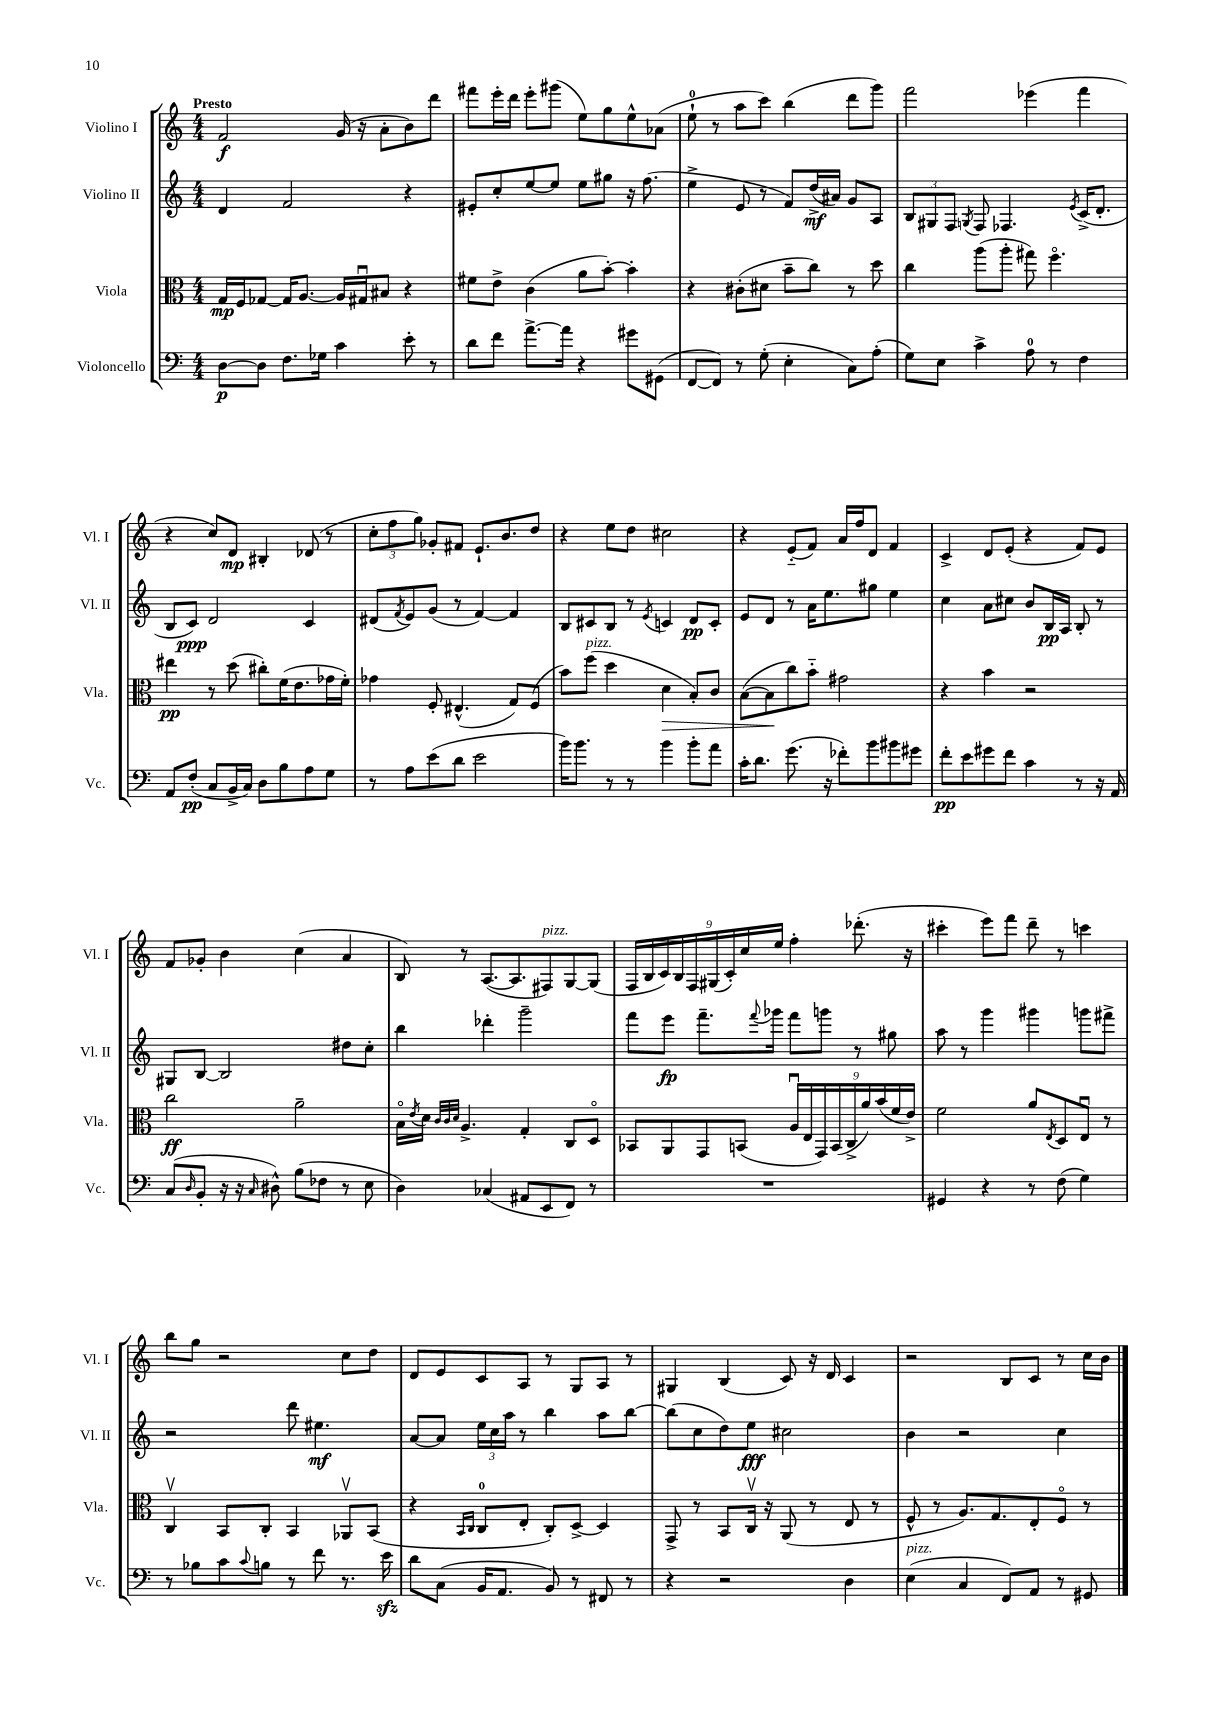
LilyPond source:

<<
\new StaffGroup <<
\new Staff = "s0" \with { instrumentName = "Violino I" shortInstrumentName = "Vl. I" } {
    \clef treble \key c \major \numericTimeSignature \time 4/4 \tempo "Presto"
    f'2\f g'16( r16 a'8-. b'8) d'''8 |
    fis'''8 e'''16-. d'''16 e'''8-. gis'''8( e''8) g''8 e''8-^ aes'8( |
    e''8-0-! r8 a''8 c'''8) b''4( d'''8 g'''8) |
    f'''2 ees'''4( f'''4 |
    r4 c''8) d'8\mp bis4-. des'8( r8 |
    \tuplet 3/2 { c''8-. f''8 g''8) } ges'8-. fis'8 e'8.-! b'8. d''8 |
    r4 e''8 d''8 cis''2 |
    r4 e'8-_( f'8) a'16 f''16 d'8 f'4 |
    c'4-> d'8 e'8-.( r4 f'8) e'8 |
    f'8 ges'8-. b'4 c''4( a'4 |
    b8) r8 a8.~( a8. fis8^\markup { \italic "pizz." }) g8~ g8( |
    \tuplet 9/8 { f16 b16 c'16) b16 f16 gis16( c'16-.) c''16 e''16 } f''4-. des'''8.-.( r16 |
    cis'''4-. e'''8) f'''8 d'''8-- r8 c'''4 |
    b''8 g''8 r2 c''8 d''8 |
    d'8 e'8 c'8 a8 r8 g8 a8 r8 |
    gis4 b4( c'8) r16 d'16 c'4 |
    r2 b8 c'8 r8 c''16 b'16 \bar "|." |
}
\new Staff = "s1" \with { instrumentName = "Violino II" shortInstrumentName = "Vl. II" } {
    \clef treble \key c \major \numericTimeSignature \time 4/4
    d'4 f'2 r4 |
    eis'8-. c''8-. e''8~ e''8 e''8 gis''8 r16 f''8.( |
    e''4-> e'8 r8 f'8) d''16->\mf( ais'16) g'8 a8 |
    \tuplet 3/2 { b8 gis8 f8 } \acciaccatura { g8 } f8 fes4. \acciaccatura { e'8 } c'16->( d'8.-. |
    b8 c'8\ppp) d'2 c'4 |
    dis'8( \acciaccatura { f'8 } e'8) g'8( r8 f'4~) f'4 |
    b8 cis'8 b8 r8 \acciaccatura { e'8 } c'4 d'8\pp c'8-. |
    e'8 d'8 r8 a'16 e''8. gis''8 e''4 |
    c''4 a'8 cis''8 b'8 b16\pp a16 b8-. r8 |
    gis8 b8~ b2 dis''8 c''8-. |
    b''4 des'''4-. g'''2-- |
    f'''8 e'''8\fp f'''8.-- \appoggiatura { f'''8 } ges'''16 f'''8 g'''8 r8 gis''8 |
    a''8 r8 g'''4 gis'''4 g'''8 fis'''8-> |
    r2 d'''8 eis''4.\mf |
    a'8~ a'8 \tuplet 3/2 { e''16 c''16 a''16 } r8 b''4 a''8 b''8~ |
    b''8( c''8 d''8) e''8\fff cis''2 |
    b'4 r2 c''4 \bar "|." |
}
\new Staff = "s2" \with { instrumentName = "Viola" shortInstrumentName = "Vla." } {
    \clef alto \key c \major \numericTimeSignature \time 4/4
    g16\mp f16 ges8~ ges16 a8.~ a16 gis16\downbow bis8 r4 |
    fis'8 e'8-> c'4( a'8 b'8~-.) b'4-. |
    r4 cis'8-.( dis'8 b'8-- c''8) r8 d''8 |
    c''4 a''8( a''8-. gis''8) f''4.\flageolet |
    eis''4\pp r8 d''8( cis''8-.) f'16( e'8. ges'16 f'16-.) |
    ges'4 f8-. eis4.-^( g8) f8( |
    b'8) f''8^\markup { \italic "pizz." }( d''4 d'4\> b8-.) c'8 |
    b8~( b8\! c''8) b'8-_ gis'2 |
    r4 b'4 r2 |
    c''2\ff a'2-- |
    b16\flageolet \acciaccatura { e'8 } d'16 \grace { c'32 c'32 d'32 } a4.-> g4-. c8 d8\flageolet |
    bes,8 a,8 g,8 b,8( \tuplet 9/8 { a16\downbow e16 g,16) b,16( c16-> a'16) b'16( f'16 e'16->) } |
    f'2 a'8 \acciaccatura { e8 } d8 e8\downbow r8 |
    c4\upbow b,8 c8-. b,4 aes,8\upbow b,8( |
    r4 \grace { b,16 c16 } c8-0 e8-. c8-.) d8~-> d4 |
    g,8-> r8 b,8 c16\upbow r16 a,8( r8 e8 r8 |
    f8-^ r8 a8.) g8. e8-. f8\flageolet r8 \bar "|." |
}
\new Staff = "s3" \with { instrumentName = "Violoncello" shortInstrumentName = "Vc." } {
    \clef bass \key c \major \numericTimeSignature \time 4/4
    d8~\p d8 f8. ges16 c'4 e'8-. r8 |
    d'8 f'8 a'8.~-> a'16 r4 gis'8 gis,8( |
    f,8~ f,8) r8 g8-.( e4-. c8) a8-.( |
    g8) e8 c'4-> a8-0 r8 f4 |
    a,8 f8-.\pp( c8 b,16-> c16) d8 b8 a8 g8 |
    r8 a8 e'8( d'8 e'2 |
    b'16) b'8. r8 r8 b'4 b'8-. a'8 |
    c'16-. d'8. g'8.( r16 fes'8-.) b'8 bis'8 gis'8 |
    f'8-.\pp e'8 gis'8 f'8 c'4 r8 r16 a,16 |
    c8( \grace { d16 } b,8-. r16 r16 \grace { c16 } dis8-^) b8( fes8 r8 e8 |
    d4) ces4( ais,8 e,8 f,8) r8 |
    R1 |
    gis,4 r4 r8 f8( g4) |
    r8 bes8 c'8 \appoggiatura { c'8 } b8 r8 f'8 r8. e'16\sfz |
    d'8 c8( b,16 a,8. b,8) r8 fis,8 r8 |
    r4 r2 d4 |
    e4^\markup { \italic "pizz." }( c4 f,8) a,8 r8 gis,8 \bar "|." |
}
>>
>>
\layout { \context { \Score \remove "Bar_number_engraver" } }
